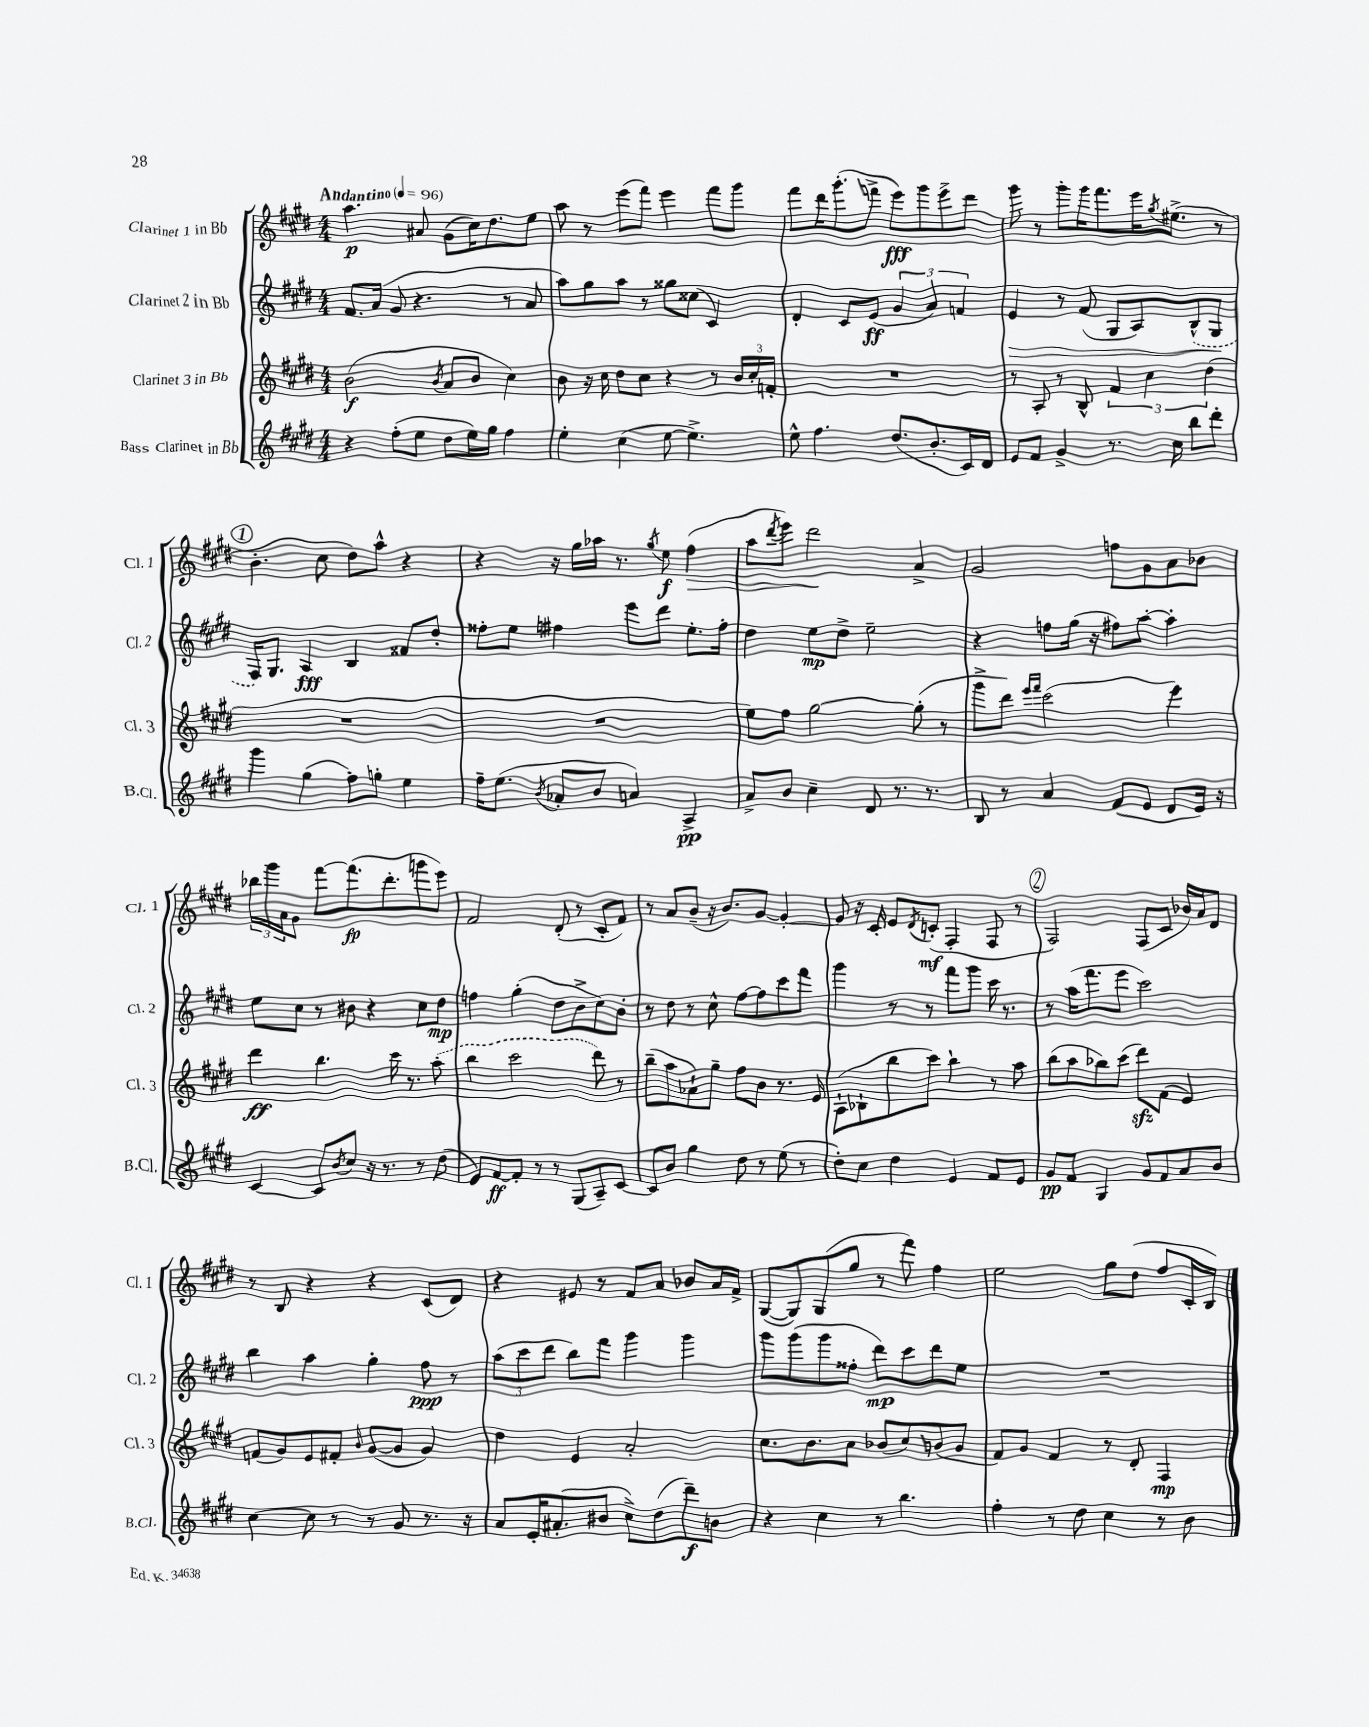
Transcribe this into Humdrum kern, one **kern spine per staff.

**kern	**dynam	**kern	**dynam	**kern	**dynam	**kern	**dynam
*part4	*part4	*part3	*part3	*part2	*part2	*part1	*part1
*staff4	*staff4	*staff3	*staff3	*staff2	*staff2	*staff1	*staff1
*I"Bass Clarinet in Bb	*	*I"Clarinet 3 in Bb	*	*I"Clarinet 2 in Bb	*	*I"Clarinet 1 in Bb	*
*I'B.Cl.	*	*I'Cl. 3	*	*I'Cl. 2	*	*I'Cl. 1	*
*clefG2	*	*clefG2	*	*clefG2	*	*clefG2	*
*k[f#c#g#d#]	*	*k[f#c#g#d#]	*	*k[f#c#g#d#]	*	*k[f#c#g#d#]	*
*M4/4	*	*M4/4	*	*M4/4	*	*M4/4	*
*MM96	*	*MM96	*	*MM96	*	*MM96	*
=1	=1	=1	=1	=1	=1	=1	=1
!	!	!	!	!	!	!LO:TX:a:B:t=Andantino	!
4r	.	(2b\	f	8.f#/L	.	4.aa\	p
.	.	.	.	(16a/Jk	.	.	.
(8ff#'\L	.	.	.	8g#/	.	.	.
8ee\J	.	.	.	4.r	.	8a#X/	.
.	.	8qb/	.	.	.	.	.
8dd#\L	.	8a/L	.	.	.	(8g#\L	.
16ee\L)	.	8b/J	.	.	.	16cc#\K)	.
16gg#\JJ	.	.	.	.	.	8.dd#\	.
4ff#\	.	4cc#\)	.	8r	.	.	.
.	.	.	.	8a/	.	8ee\J	.
=2	=2	=2	=2	=2	=2	=2	=2
4ee'\	.	8b\	.	8aa\L)	.	8aa\	.
.	.	16r	.	8gg#\	.	8r	.
.	.	16cc#\	.	.	.	.	.
(4cc#\	.	8dd#\L	.	8aa\J	.	(8eee\L	.
.	.	8cc#\J	.	8r	.	8fff#\J)	.
[8ee\	.	4r	.	8gg##X\L	.	4eee\	.
4.ee^\])	.	.	.	(8cc##X\J	.	.	.
.	.	8r	.	4c#/)	.	8fff#\L	.
.	.	24b/LL	.	.	.	8ggg#\J	.
.	.	24cc#'/	.	.	.	.	.
.	.	24fn'/JJ	.	.	.	.	.
=3	=3	=3	=3	=3	=3	=3	=3
8ee^^\	.	1r	.	4d#'/	.	8fff#\L	.
4.ff#\	.	.	.	.	.	16ddd#\K	.
.	.	.	.	.	.	(8.ggg#'\	.
.	.	.	.	8c#/L	.	.	.
.	.	.	.	(8e/J	ff	8fffn^\J	.
(8.dd#/L	.	.	.	6g#/	.	8eee\L)	fff
.	.	.	.	.	.	8ggg#\	.
.	.	.	.	6a/)	.	.	.
8.b'/	.	.	.	.	.	.	.
.	.	.	.	.	.	8eee^\	.
.	.	.	.	6fn/	.	.	.
16c#/L)	.	.	.	.	.	8ddd#\J	.
16d#/JJ	.	.	.	.	.	.	.
=4	=4	=4	=4	=4	=4	=4	=4
!	!	!	!	!	!LO:HP:b	!	!
8e/L	.	8r	.	4e/	>	8ggg#\	.
8f#/J	.	8A'/	.	.	.	8r	.
4g#^/	.	8r	.	8r	.	8ggg#'\L	.
.	.	8B^^/	.	(8f#/	.	16ggg#\K	.
.	.	.	.	.	.	8.fff#\	.
8.r	.	6f#/	.	8G#/L	.	.	.
.	.	.	.	8A/)	.	16eee\K	.
.	.	6cc#\	.	.	.	.	.
.	.	.	.	.	.	8qgg#/	.
16cc#\	.	.	.	.	.	(8.ee#X^\J	.
8bb\L	.	.	.	(8B^^/	.	.	.
.	.	(6dd#\	.	.	.	.	.
8ddd#'\J	.	.	.	8G#/J	.	8r	.
.	.	.	.	.	]	.	.
!!LO:LB:g=z
!!LO:REH:place=s1:t=1
=5	=5	=5	=5	=5	=5	=5	=5
4ggg#\	.	1r	.	16F#/KL)	.	4.b'\	.
.	.	.	.	8.G#/J	.	.	.
(4gg#\	.	.	.	4A/	fff	.	.
.	.	.	.	.	.	8cc#\	.
8ff#'\L)	.	.	.	4B/	.	8dd#\L)	.
8ggn'\J	.	.	.	.	.	8aa^^\J	.
4ee\	.	.	.	8f##X/L	.	4r	.
.	.	.	.	8dd#'/J	.	.	.
=6	=6	=6	=6	=6	=6	=6	=6
16ff#~\KL	.	1r	.	8ff##X'\L	.	4r	.
(8.ee\J	.	.	.	.	.	.	.
.	.	.	.	8ee\J	.	.	.
8qb/	.	.	.	.	.	.	.
8a-X'/L	.	.	.	4ff#X\	.	16r	.
.	.	.	.	.	.	16gg#\LL	.
8b/J	.	.	.	.	.	16aa-X\JJ	.
.	.	.	.	.	.	8.r	.
4an/)	.	.	.	8eee\L	.	.	.
.	.	.	.	.	.	8qgg#/	.
.	.	.	.	8ddd#\J	.	8ee\	f
!	!	!	!	!	!	!	!LO:HP:b
4A^/	pp	.	.	8.ee'\L	.	(4ff#\	>
.	.	.	.	16ff#'\Jk	.	.	.
=7	=7	=7	=7	=7	=7	=7	=7
8a^/L	.	8ee\L)	.	4dd#\	.	8aa\L	.
.	.	.	.	.	.	8qddd#/	.
8b/J	.	8ff#\J	.	.	.	8eee\J)	.
4cc#~\	.	[2gg#\	.	8ee\L	mp	2ddd#\	.
.	.	.	.	8dd#^\J	.	.	.
8d#/	.	.	.	2ee~\	.	.	.
8.r	.	.	.	.	.	.	.
.	.	(8gg#'\]	.	.	.	4a^/	]
8.r	.	.	.	.	.	.	.
.	.	8r	.	.	.	.	.
=8	=8	=8	=8	=8	=8	=8	=8
8B/	.	8ggg#^\L	.	4r	.	2g#/	.
8r	.	8ddd#\J)	.	.	.	.	.
.	.	16qqeee/LL	.	.	.	.	.
.	.	16qqfff#/JJ	.	.	.	.	.
4a/	.	(2ccc#\	.	8ffn\L	.	.	.
.	.	.	.	(16gg#\Jk	.	.	.
.	.	.	.	16r	.	.	.
(8f#/L	.	.	.	8ff#X\L)	.	8ffn\L	.
8e/J	.	.	.	[8aa'\J	.	8g#\	.
8d#/L	.	4eee\)	.	4aa'\]	.	8a\	.
16e/Jk)	.	.	.	.	.	8b-X\J	.
16r	.	.	.	.	.	.	.
!!LO:LB:g=z
=9	=9	=9	=9	=9	=9	=9	=9
[4c#/	.	4ddd#\	ff	8ee\L	.	24bb-X\LL	.
.	.	.	.	.	.	24ggg#\	.
.	.	.	.	.	.	24a\J	.
.	.	.	.	8cc#\J	.	8g#\J	.
8c#/L]	.	4.bb\	.	8r	.	[8fff#\L	.
8qb/	.	.	.	.	.	.	.
8cc#/J	.	.	.	8b#X\	.	(8.fff#\]	fp
16r	.	.	.	4r	.	.	.
8.r	.	.	.	.	.	8.ddd#'\	.
.	.	16ccc#\	.	.	.	.	.
.	.	8.r	.	.	.	.	.
8r	.	.	.	8cc#\L	.	8gggn\	.
(8dd#\	.	(8aa'\	.	8dd#\J	mp	8eee\J)	.
=10	=10	=10	=10	=10	=10	=10	=10
8e/L)	.	4bb\	.	4ffn\	.	2f#/	.
[8f#/	ff	.	.	.	.	.	.
8f#'/J]	.	2ccc#\	.	(4gg#'\	.	.	.
8r	.	.	.	.	.	.	.
8r	.	.	.	8dd#\L	.	(8d#'/	.
(8G#/L	.	.	.	8b^\	.	8r	.
8A~/)	.	8ddd#\)	.	8cc#\)	.	8c#'/L	.
[8c#/J	.	8r	.	8b'\J	.	8f#/J)	.
=11	=11	=11	=11	=11	=11	=11	=11
8c#/L]	.	(8bb~\L	.	8r	.	8r	.
8b/J	.	8aa\	.	8dd#\	.	8a/L	.
4gg#\	.	8a-X`\)	.	8r	.	(8b~/J	.
.	.	8gg#~\J	.	8cc#^^\	.	16r	.
.	.	.	.	.	.	8.b/L)	.
8dd#\	.	8ff#\L	.	[8ff#\L	.	.	.
8r	.	8b\J	.	8ff#\]	.	[8g#/J	.
(8ee\	.	8.r	.	8ccc#\	.	4g#'/_	.
8r	.	.	.	8fff#\J	.	.	.
.	.	16e/	.	.	.	.	.
=12	=12	=12	=12	=12	=12	=12	=12
8dd#'\L)	.	(8A`\L	.	4ggg#\	.	8g#/]	.
8cc#\J	.	8B-X`\	.	.	.	16r	.
.	.	.	.	.	.	16c#'/	.
4dd#\	.	8bb\	.	8r	.	8e/L	.
.	.	.	.	.	.	8qd#/	.
.	.	8ccc#\J)	.	8r	.	(8cn'/J	mf
4e/	.	4bb`\	.	8fff#\L	.	4F#'/	.
.	.	.	.	8ggg#\J	.	.	.
8f#/L	.	8r	.	16ccc#\	.	8F#/	.
.	.	.	.	8.r	.	.	.
8e/J	.	8aa\	.	.	.	8r	.
!!LO:REH:place=s1:t=2
=13	=13	=13	=13	=13	=13	=13	=13
8g#/L	pp	(8bb\L	.	8r	.	2F#/)	.
8f#/J	.	8aa\	.	(16aa\KL	.	.	.
.	.	.	.	8.fff#\	.	.	.
4G#/	.	8bb-X\)	.	.	.	.	.
.	.	(8ccc#\J	.	8eee\J	.	.	.
8g#/L	.	8ddd#zz\L)	.	2ccc#\)	.	(8F#/L	.
8f#/	.	(8f#\J	.	.	.	8c#/J	.
8a/	.	4e/)	.	.	.	16b-X/LL)	.
.	.	.	.	.	.	16a/J	.
8b/J	.	.	.	.	.	8d#/J	.
!!LO:LB:g=z
=14	=14	=14	=14	=14	=14	=14	=14
[4cc#\	.	(8fn/L	.	4bb\	.	8r	.
.	.	8g#/)	.	.	.	8B/	.
8cc#\]	.	8e/	.	4aa\	.	4r	.
8r	.	8f#X'/J	.	.	.	.	.
.	.	16qqb/	.	.	.	.	.
8r	.	([8g#/L	.	4gg#'\	.	4r	.
8g#/	.	8g#/J]	.	.	.	.	.
8.r	.	4g#/)	.	8ff#\	ppp	(8c#/L	.
.	.	.	.	8r	.	8d#/J)	.
16r	.	.	.	.	.	.	.
=15	=15	=15	=15	=15	=15	=15	=15
8a/L	.	4dd#\	.	(12aa\L	.	4r	.
.	.	.	.	12ccc#\	.	.	.
16e'/K	.	.	.	.	.	.	.
.	.	.	.	12ddd#\J	.	.	.
(8.a#X'/	.	.	.	.	.	.	.
.	.	4e/	.	8bb\L)	.	8e#X/	.
8b#X/J	.	.	.	8fff#\J	.	8r	.
8cc#^\L)	.	2a'/	.	4ggg#\	.	8f#/L	.
(8dd#\	.	.	.	.	.	8a/J	.
8ddd#~\)	f	.	.	4ggg#\	.	8b-X/L	.
8bn\J	.	.	.	.	.	16a/L	.
.	.	.	.	.	.	16f#^/JJ	.
=16	=16	=16	=16	=16	=16	=16	=16
4r	.	8.cc#\L	.	8ggg#\L	.	([8G#/L	.
.	.	.	.	(8ggg#\	.	8G#/])	.
.	.	8.b\	.	.	.	.	.
4cc#\	.	.	.	8ggg#\	.	(8G#/	.
.	.	8a\J	.	8ff##X'\J	.	8gg#/J	.
8r	.	(8b-X/L	.	8ddd#\L)	mp	8r	.
4.bb\	.	8cc#/)	.	8ccc#\	.	8fff#\)	.
.	.	(8bn/	.	8ddd#\	.	4ff#\	.
.	.	8g#/J	.	8ee\J	.	.	.
=17	=17	=17	=17	=17	=17	=17	=17
4ff#'\	.	8f#/L)	.	1r	.	2ee\	.
.	.	8g#/J	.	.	.	.	.
8r	.	4f#/	.	.	.	.	.
8dd#\	.	.	.	.	.	.	.
4cc#\	.	8r	.	.	.	8gg#\L	.
.	.	8d#'/	.	.	.	(8dd#\J	.
8r	.	4F#/	mp	.	.	8ff#/L	.
8b\	.	.	.	.	.	16c#'/L	.
.	.	.	.	.	.	16B/JJ)	.
==	==	==	==	==	==	==	==
*-	*-	*-	*-	*-	*-	*-	*-
